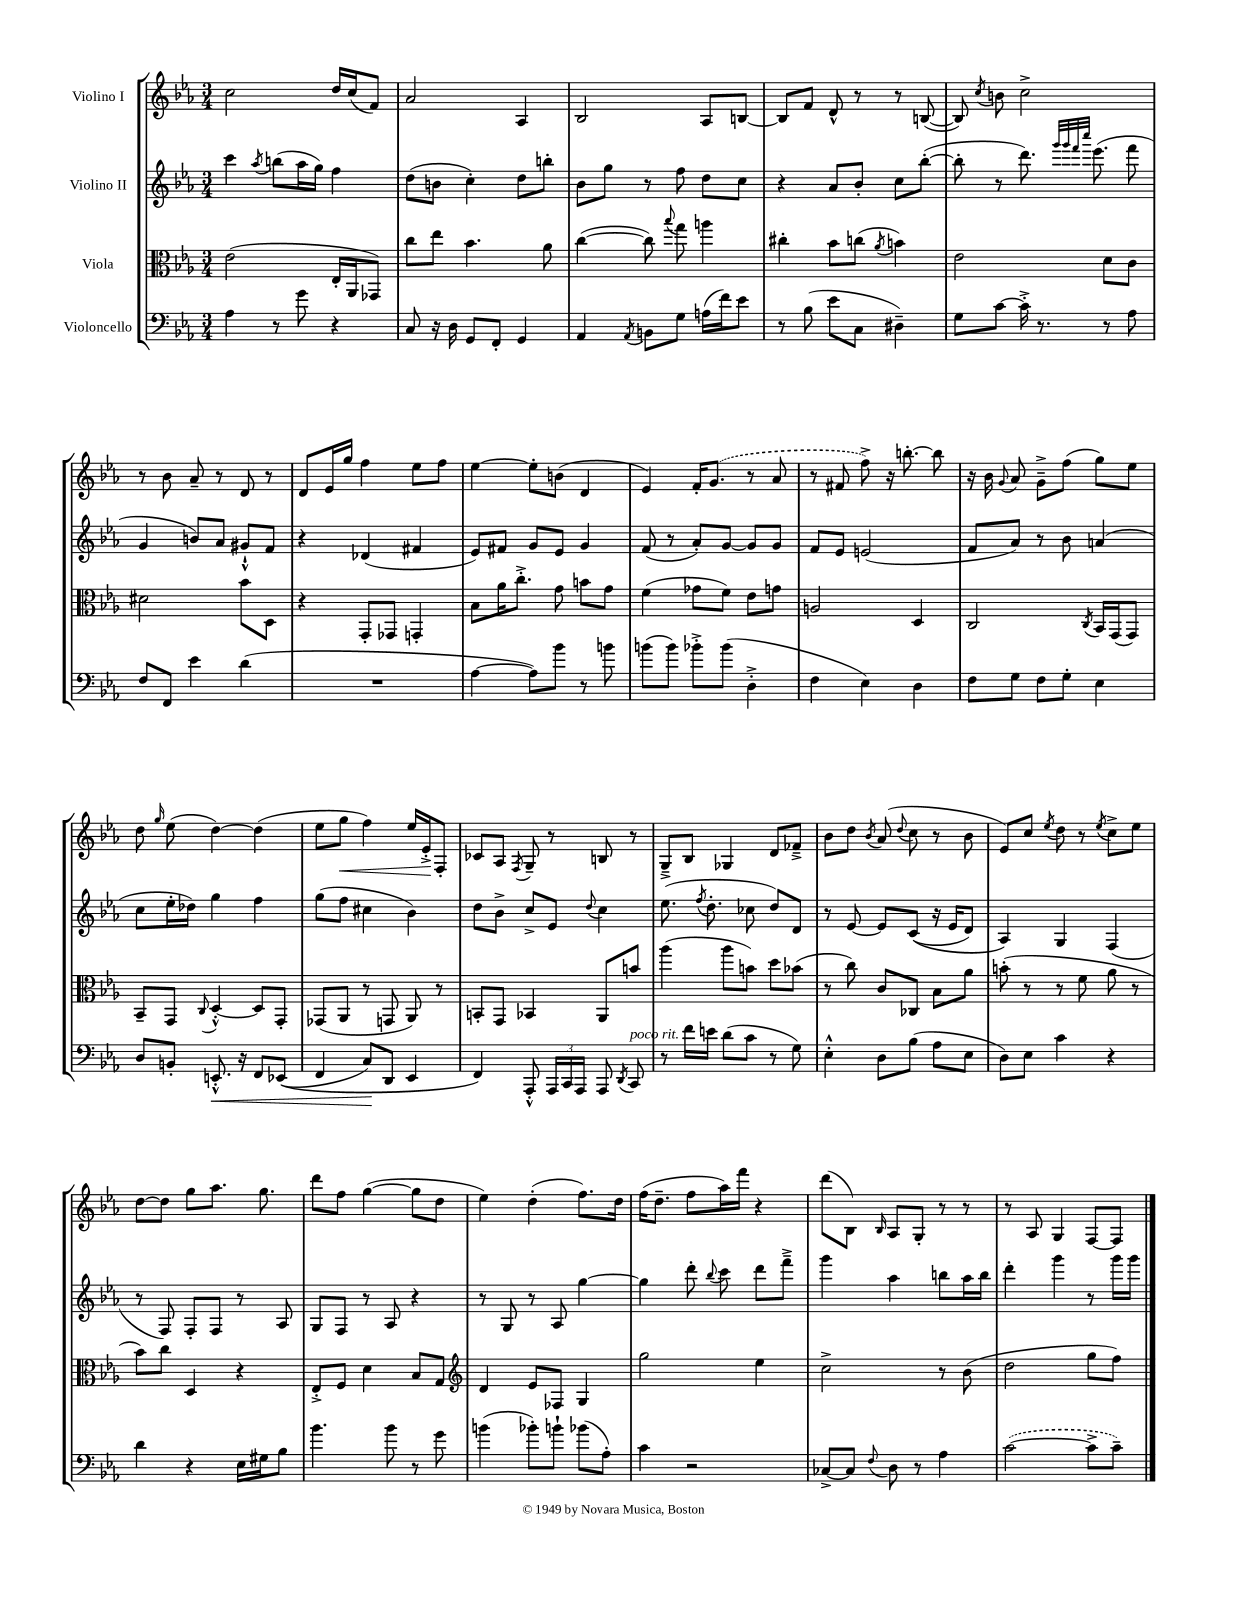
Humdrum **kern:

**kern	**dynam	**kern	**kern	**kern	**dynam
*part4	*part4	*part3	*part2	*part1	*part1
*staff4	*staff4	*staff3	*staff2	*staff1	*staff1
*I"Violoncello	*	*I"Viola	*I"Violino II	*I"Violino I	*
*clefF4	*	*clefC3	*clefG2	*clefG2	*
*k[b-e-a-]	*	*k[b-e-a-]	*k[b-e-a-]	*k[b-e-a-]	*
*M3/4	*	*M3/4	*M3/4	*M3/4	*
=1	=1	=1	=1	=1	=1
4A-\	.	(2e-\	4ccc\	2cc\	.
.	.	.	8qaa-/	.	.
8r	.	.	(8bbn\L	.	.
8g\	.	.	16aa-\L	.	.
.	.	.	16gg\JJ)	.	.
4r	.	16E-'/LL	4ff\	16dd/LL	.
.	.	16AA-/J	.	(16cc/J	.
.	.	8GG-X/J)	.	8f/J)	.
=2	=2	=2	=2	=2	=2
8C/	.	8cc\L	(8dd\L	2a-/	.
16r	.	8ee-\J	8bn\J	.	.
16D\	.	.	.	.	.
8GG/L	.	4.b-\	4cc'\)	.	.
8FF'/J	.	.	.	.	.
4GG/	.	.	8dd\L	4A-/	.
.	.	8a-\	8bbn'\J	.	.
=3	=3	=3	=3	=3	=3
4AA-/	.	([4cc\	8b-\L	2B-/	.
.	.	.	8gg\J	.	.
8qAA-/	.	.	.	.	.
8BBn\L	.	8cc\])	8r	.	.
.	.	8qqbb-/	.	.	.
8G\J	.	8gg\	8ff\	.	.
(16An\LL	.	4aan\	8dd\L	8A-/L	.
16f\J)	.	.	.	.	.
8e-\J	.	.	8cc\J	[8Bn/J	.
=4	=4	=4	=4	=4	=4
8r	.	4cc#X'\	4r	8B/L]	.
(8B-\	.	.	.	8f/J	.
8e-\L	.	8b-\L	8a-/L	8d^^/	.
8C\J	.	(8ccn\J	8b-'/J	8r	.
.	.	8qa-/	.	.	.
4D#X~\)	.	4bn\)	8cc\L	8r	.
.	.	.	([8bb-'\J	([8Bn/	.
=5	=5	=5	=5	=5	=5
8G\L	.	2e-\	8bb-'\]	8B/])	.
.	.	.	.	8qcc/	.
[8c\J	.	.	8r	8bn\	.
16c'^\]	.	.	8.ddd\)	2cc^\	.
8.r	.	.	.	.	.
.	.	.	32qqggg/LLL	.	.
.	.	.	32qqggg/	.	.
.	.	.	32qqfff/	.	.
.	.	.	32qqcccc/JJJ	.	.
.	.	.	(8.eee-\	.	.
8r	.	8d\L	.	.	.
8A-\	.	8c\J	8fff\	.	.
!!LO:LB:g=z
=6	=6	=6	=6	=6	=6
8F/L	.	2d#X\	4g/	8r	.
8FF/J	.	.	.	8b-\	.
4e-\	.	.	8bn/L)	8a-~/	.
.	.	.	8a-/J	8r	.
(4d\	.	8b-\L	8g#X`^^/L	8d/	.
.	.	8D\J	8f/J	8r	.
=7	=7	=7	=7	=7	=7
2.r	.	4r	4r	8d/L	.
.	.	.	.	16e-/L	.
.	.	.	.	16gg/JJ	.
.	.	8GG'/L	(4d-X/	4ff\	.
.	.	8GG-X/J	.	.	.
.	.	4GGn'/	4f#X/	8ee-\L	.
.	.	.	.	8ff\J	.
=8	=8	=8	=8	=8	=8
[4A-\	.	8B-\L	8e-/L)	[4ee-\	.
.	.	16a-\K	8f#X/J	.	.
.	.	8.cc'^\J	.	.	.
8A-\L])	.	.	8g/L	8ee-'\L]	.
8b-\J	.	8g\	8e-/J	(8bn\J	.
8r	.	8bn\L	4g/	4d/	.
8bn\	.	8g\J	.	.	.
=9	=9	=9	=9	=9	=9
(8bn\L	.	(4f\	(8f/	4e-/)	.
8b\J)	.	.	8r	.	.
8b-X'^\L	.	8g-X\L	8a-'/L)	16f'/KL	.
.	.	.	.	(8.g/J	.
(8b-\J	.	8f\J)	[8g/J	.	.
4D'^\	.	8e-\L	8g/L]	8r	.
.	.	8gn\J	8g/J	8a-/	.
=10	=10	=10	=10	=10	=10
4F\	.	2An/	8f/L	8r	.
.	.	.	8e-/J	8f#X/	.
4E-\)	.	.	(2en/	8ff^\)	.
.	.	.	.	16r	.
.	.	.	.	[8.bbn'\	.
4D\	.	4D/	.	.	.
.	.	.	.	8bb\]	.
=11	=11	=11	=11	=11	=11
8F\L	.	2C/	8f/L	16r	.
.	.	.	.	16b-\	.
.	.	.	.	8qqg/	.
8G\J	.	.	8a-/J)	8a-/	.
8F\L	.	.	8r	8g~^\L	.
8G'\J	.	.	8b-\	(8ff\J	.
.	.	8qC/	.	.	.
4E-\	.	16BB-/LL	(4an/	8gg\L)	.
.	.	(16GG/J	.	.	.
.	.	8GG/J)	.	8ee-\J	.
!!LO:LB:g=z
=12	=12	=12	=12	=12	=12
8D/L	.	8BB-~/L	8cc\L	8dd\	.
.	.	.	.	16qqgg/	.
8BBn'/J	.	8GG/J	16ee-'\L	(8ee-\	.
.	.	.	16dd-X\JJ)	.	.
.	.	8qqC/	.	.	.
!	!LO:HP:b	!	!	!	!
8.EEn'^^/	<	[4D'^^/	4gg\	[4dd\)	.
16r	.	.	.	.	.
8FF/L	.	8D/L]	4ff\	(4dd\]	.
((8EE-X/J	.	8GG'/J	.	.	.
=13	=13	=13	=13	=13	=13
4FF/	.	(8GG-X/L	(8gg\L	8ee-\L	.
!	!	!	!	!	!LO:HP:b
.	.	8AA-/J	8ff\J	8gg\J	<
8C/L)	.	8r	4cc#X\	4ff\)	.
8DD/J	[	8GGn/	.	.	.
4EE-/	.	8AA-/)	4b-\)	16ee-/LL	.
.	.	.	.	16e-'^/J	.
.	.	8r	.	8F'/J	[
=14	=14	=14	=14	=14	=14
4FF/)	.	8BBn'/L	8dd\L	8c-X/L	.
.	.	8GG/J	8b-^\J	8A-/J	.
.	.	.	.	8qF/	.
8AAA-'^^/	.	4BB-X/	8cc^/L	8G~/	.
24AAA-/LL	.	.	8e-/J	8r	.
24CC/	.	.	.	.	.
24AAA-/JJ	.	.	.	.	.
.	.	.	8qqdd/	.	.
8AAA-/	.	8AA-/L	4cc\	8Bn/	.
8qDD/	.	.	.	.	.
!LO:TX:a:i:t=poco rit.	!	!	!	!	!
8CC/	.	8bn/J	.	8r	.
=15	=15	=15	=15	=15	=15
8r	.	(4aa-\	(8.ee-\	8G~^/L	.
16f\LL	.	.	.	8B-/J	.
.	.	.	8qff/	.	.
16en\JJ	.	.	8.dd'\	.	.
(8d\L	.	8aa-\L	.	4G-X/	.
8c\J	.	8bn\J)	8cc-X\	.	.
8r	.	8dd\L	8dd/L)	8d/L	.
8G\)	.	(8b-X\J	8d/J	8f-X~^/J	.
=16	=16	=16	=16	=16	=16
4E-'^^\	.	8r	8r	8b-\L	.
.	.	8cc\)	[8e-/	8dd\J	.
.	.	.	.	8qb-/	.
8D\L	.	8c/L	8e-/L]	(8a-/	.
.	.	.	.	8qqdd/	.
(8B-\J	.	8C-X/J	((8c/J	8cc\	.
8A-\L	.	8B-\L	16r	8r	.
.	.	.	16e-/KL	.	.
8E-\J	.	8a-\J	8d/J)	8b-\	.
=17	=17	=17	=17	=17	=17
8D\L)	.	(8bn'\	4A-/)	8e-/L)	.
8E-\J	.	8r	.	8cc/J	.
.	.	.	.	8qee-/	.
4c\	.	8r	4G/	8dd\	.
.	.	8f\	.	8r	.
.	.	.	.	8qee-/	.
4r	.	8a-\	(4F/	8cc^\L	.
.	.	8r	.	8ee-\J	.
!!LO:LB:g=z
=18	=18	=18	=18	=18	=18
4d\	.	8b-\L)	8r	[8dd\L	.
.	.	8cc\J	8F/)	8dd\J]	.
4r	.	4D/	8F'/L	8gg\L	.
.	.	.	8F/J	8.aa-\J	.
16E-\LL	.	4r	8r	.	.
16G#X\J	.	.	.	8.gg\	.
8B-\J	.	.	8A-/	.	.
=19	=19	=19	=19	=19	=19
4.b-\	.	8E-'^/L	8G/L	8ddd\L	.
.	.	8F/J	8F/J	8ff\J	.
.	.	4d\	8r	([4gg\	.
8b-\	.	.	8A-/	.	.
8r	.	8B-/L	4r	8gg\L]	.
8g\	.	8G/J	.	8dd\J	.
=20	=20	=20	=20	=20	=20
*	*	*clefG2	*	*	*
(4bn\	.	4d/	8r	4ee-\)	.
.	.	.	8G/	.	.
8b-X'\L)	.	8e-/L	8r	(4dd'\	.
8bn`\J	.	8F-X/J	8A-/	.	.
(8b-X\L	.	4G/	[4gg\	8.ff\L)	.
8A-'\J)	.	.	.	.	.
.	.	.	.	16dd\Jk	.
=21	=21	=21	=21	=21	=21
4c\	.	2gg\	4gg\]	(16ff\KL	.
.	.	.	.	8.dd~\J	.
2r	.	.	8ddd'\	8ff\L	.
.	.	.	8qqbb-/	.	.
.	.	.	8ccc\	16aa-\L)	.
.	.	.	.	16fff\JJ	.
.	.	4ee-\	8ddd\L	4r	.
.	.	.	8fff~^\J	.	.
=22	=22	=22	=22	=22	=22
[8C-X^/L	.	2cc^\	4ggg\	(8ddd\L	.
8C-/J]	.	.	.	8B-\J)	.
8qqF/	.	.	.	16qqB-/	.
8D\	.	.	4aa-\	8A-/L	.
8r	.	.	.	8G'/J	.
4A-\	.	8r	8bbn\L	8r	.
.	.	(8b-\	16aa-\L	8r	.
.	.	.	16bb\JJ	.	.
=23	=23	=23	=23	=23	=23
([2c\	.	2dd\	4ddd'\	8r	.
.	.	.	.	8A-/	.
.	.	.	4ggg\	4G/	.
8c^\L]	.	8gg\L	8r	[8F/L	.
8c~\J)	.	8ff\J)	16ggg\LL	8F/J]	.
.	.	.	16ggg\JJ	.	.
==	==	==	==	==	==
*-	*-	*-	*-	*-	*-
